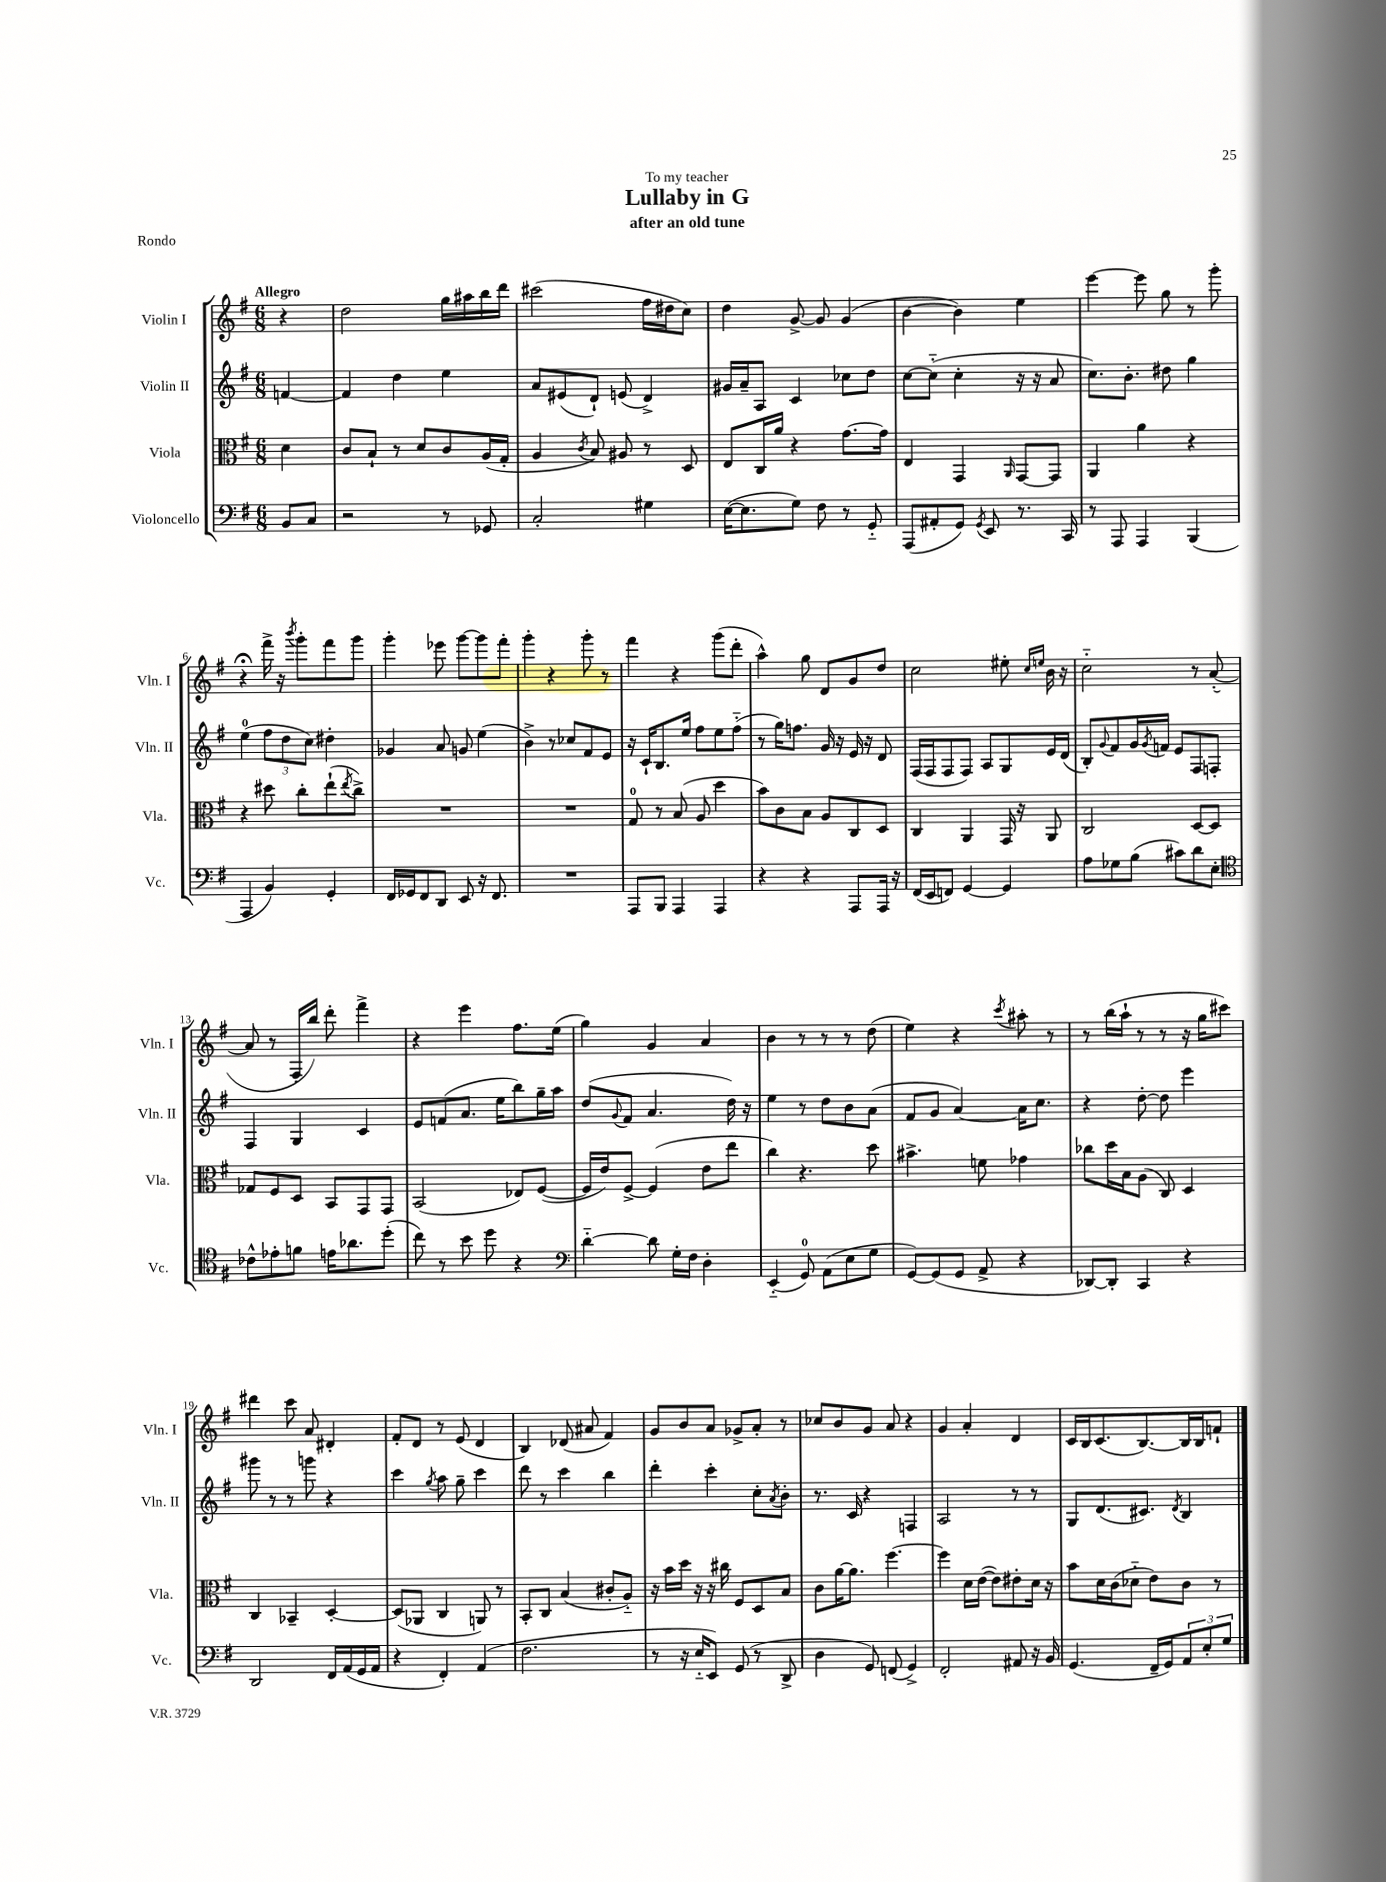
\header { title = "Lullaby in G" subtitle = "after an old tune" dedication = "To my teacher" piece = "Rondo" }
<<
\new StaffGroup <<
\new Staff = "s0" \with { instrumentName = "Violin I" shortInstrumentName = "Vln. I" } {
    \clef treble \key g \major \numericTimeSignature \time 6/8 \partial 4 \tempo "Allegro"
    r4 |
    d''2 g''16 ais''16 b''16 d'''16 |
    cis'''2( fis''16 dis''16 c''8) |
    d''4 g'8~-> g'8 g'4( |
    b'4~ b'4) e''4 |
    e'''4~ e'''8 g''8 r8 g'''8-. |
    r4\fermata fis'''16-> r16 \acciaccatura { b'''8 } g'''8-. fis'''8 g'''8 |
    g'''4-. ees'''8 g'''8~ g'''8 fis'''8-. |
    g'''4-. r4 g'''8-. r8 |
    fis'''4 r4 g'''8( d'''8-. |
    a''4-^) g''8 d'8 g'8 d''8 |
    c''2 eis''8-. \grace { c''16 e''16 } b'16 r16 |
    c''2-_ r8 a'8~-.( |
    a'8 r8 fis16-. b''16) d'''8-. fis'''4-> |
    r4 e'''4 fis''8. e''16( |
    g''4) g'4 a'4 |
    b'4 r8 r8 r8 d''8( |
    e''4) r4 \acciaccatura { c'''8 } ais''8-. r8 |
    r8 b''16( a''16-! r8 r8 r16 g''16 cis'''8) |
    dis'''4 c'''8 a'8 dis'4-. |
    fis'8-. d'8 r8 e'8( d'4 |
    b4) des'8( ais'8 fis'4) |
    g'8 b'8 a'8 ges'8-> a'8-. r8 |
    ces''8 b'8 g'8 a'8 r4 |
    g'4 a'4-. d'4 |
    c'16 b16 c'8.( b8.~) b16 b16 f'8-! \bar "|." |
}
\new Staff = "s1" \with { instrumentName = "Violin II" shortInstrumentName = "Vln. II" } {
    \clef treble \key g \major \numericTimeSignature \time 6/8 \partial 4
    f'4~ |
    f'4 d''4 e''4 |
    a'8 eis'8( d'8-!) e'8( d'4->) |
    gis'16 a'16-- a8 c'4 ces''8 d''8 |
    c''8~ c''8-_( c''4-. r16 r16 a'8 |
    c''8.) b'8.-. dis''8 g''4 |
    e''4-0( \tuplet 3/2 { fis''8 d''8 c''8) } dis''4-. |
    ges'4 a'8 g'8 e''4( |
    b'4->) r8 ces''8 fis'8 e'8 |
    r16 c'16-! b8. e''16 fis''8 e''8 fis''8-_( |
    r8 g''16) f''8. g'16 r16 e'16 r16 d'8 |
    fis16( fis16 fis8 fis8) a8 g8 e'16 d'16( |
    b8-.) \appoggiatura { g'8 } fis'8 g'16 \acciaccatura { g'8 } f'16 e'8 fis8 f8-. |
    fis4 g4 c'4 |
    e'8 f'8( a'8. e''16 b''8) g''16-- a''16 |
    d''8( \appoggiatura { g'8 } fis'8 a'4. d''16) r16 |
    e''4 r8 d''8 b'8 a'8( |
    fis'8 g'8 a'4~) a'16 c''8. |
    r4 d''8~-. d''8 e'''4 |
    gis'''8 r8 r8 g'''8 r4 |
    c'''4 \acciaccatura { g''8 } a''8 g''8-- c'''4 |
    d'''8 r8 c'''4 b''4 |
    d'''4-. c'''4-. c''8-. \acciaccatura { a'8 } b'8-. |
    r8. c'16 r4 f4 |
    a2 r8 r8 |
    g8 d'8.( cis'8.) \acciaccatura { d'8 } b4 \bar "|." |
}
\new Staff = "s2" \with { instrumentName = "Viola" shortInstrumentName = "Vla." } {
    \clef alto \key g \major \numericTimeSignature \time 6/8 \partial 4
    d'4 |
    c'8 b8-! r8 d'8 c'8 a16( g16-. |
    a4 \acciaccatura { c'8 } b8) ais8 r8 d8 |
    e8 c16 a'16 r4 g'8.~ g'16 |
    e4 g,4 \grace { a,16 } g,8~ g,8 |
    a,4 a'4 r4 |
    r4 dis''8 c''8-. e''8-!( \acciaccatura { e''8 } c''8->) |
    R2. |
    R2. |
    g8-0 r8 b8( a8 d''4 |
    b'8) c'8 b8 a8 c8 d8 |
    c4 a,4 g,16 r16 a,8 |
    c2 d8~ d8 |
    ges8 fis8 d8 b,8 g,8 g,8 |
    b,2( ees8) fis8~( |
    fis16 e'16) fis8~-> fis4( e'8 e''8 |
    c''4) r4. d''8 |
    bis'4.-> f'8 ges'4 |
    ces''8 d''16 b16 a8( c8) d4 |
    c4 bes,4-- d4~-. |
    d8( aes,8 c4 a,8) r8 |
    b,8-. c8 b4( cis'8-. a8-_) |
    r16 b'16 d''16 r16 r16 cis''16 fis8 d8 b8 |
    c'8 a'16~ a'8. fis''4.~ |
    fis''4 d'16 e'16~( e'8) eis'8-. d'16 r16 |
    b'8 d'16 c'16( des'8-_ e'8) c'8 r8 \bar "|." |
}
\new Staff = "s3" \with { instrumentName = "Violoncello" shortInstrumentName = "Vc." } {
    \clef bass \key g \major \numericTimeSignature \time 6/8 \partial 4
    b,8 c8 |
    r2 r8 ges,8 |
    c2-. gis4 |
    e16~( e8. g8) fis8 r8 g,8-_ |
    a,,8( ais,8-. g,8) \acciaccatura { g,8 } e,8 r8. c,16 |
    r8 a,,8 a,,4 b,,4( |
    a,,4 b,4) g,4-. |
    fis,16 ges,16 fis,8 d,8 e,8 r16 fis,8. |
    R2. |
    a,,8 b,,8 a,,4 a,,4 |
    r4 r4 a,,8 a,,16 r16 |
    fis,16( e,16 f,8) g,4~ g,4 |
    a8 ges8 b8( cis'8) d'8 e8-. |
    \clef tenor ces'8-^ ees'8-. f'8 e'16 aes'8. d''8-.( |
    c''8) r8 b'8 d''8 r4 |
    \clef bass d'4~-_ d'8 g16-. fis16 d4-. |
    e,4-_( g,8-0) a,8( e8 g8 |
    g,8~) g,8( g,8 a,8-> r4 |
    des,8~) des,8-. c,4 r4 |
    d,2 fis,16 a,16( g,16 a,16 |
    r4 fis,4-.) a,4( |
    fis2. |
    r8 r16 e16-_ e,8) g,8( r8 d,8-> |
    d4 g,8) f,8( g,4->) |
    fis,2-. ais,8 r16 b,16 |
    g,4.( fis,16-- g,16) \tuplet 3/2 { a,8 e8-. g8 } \bar "|." |
}
>>
>>
